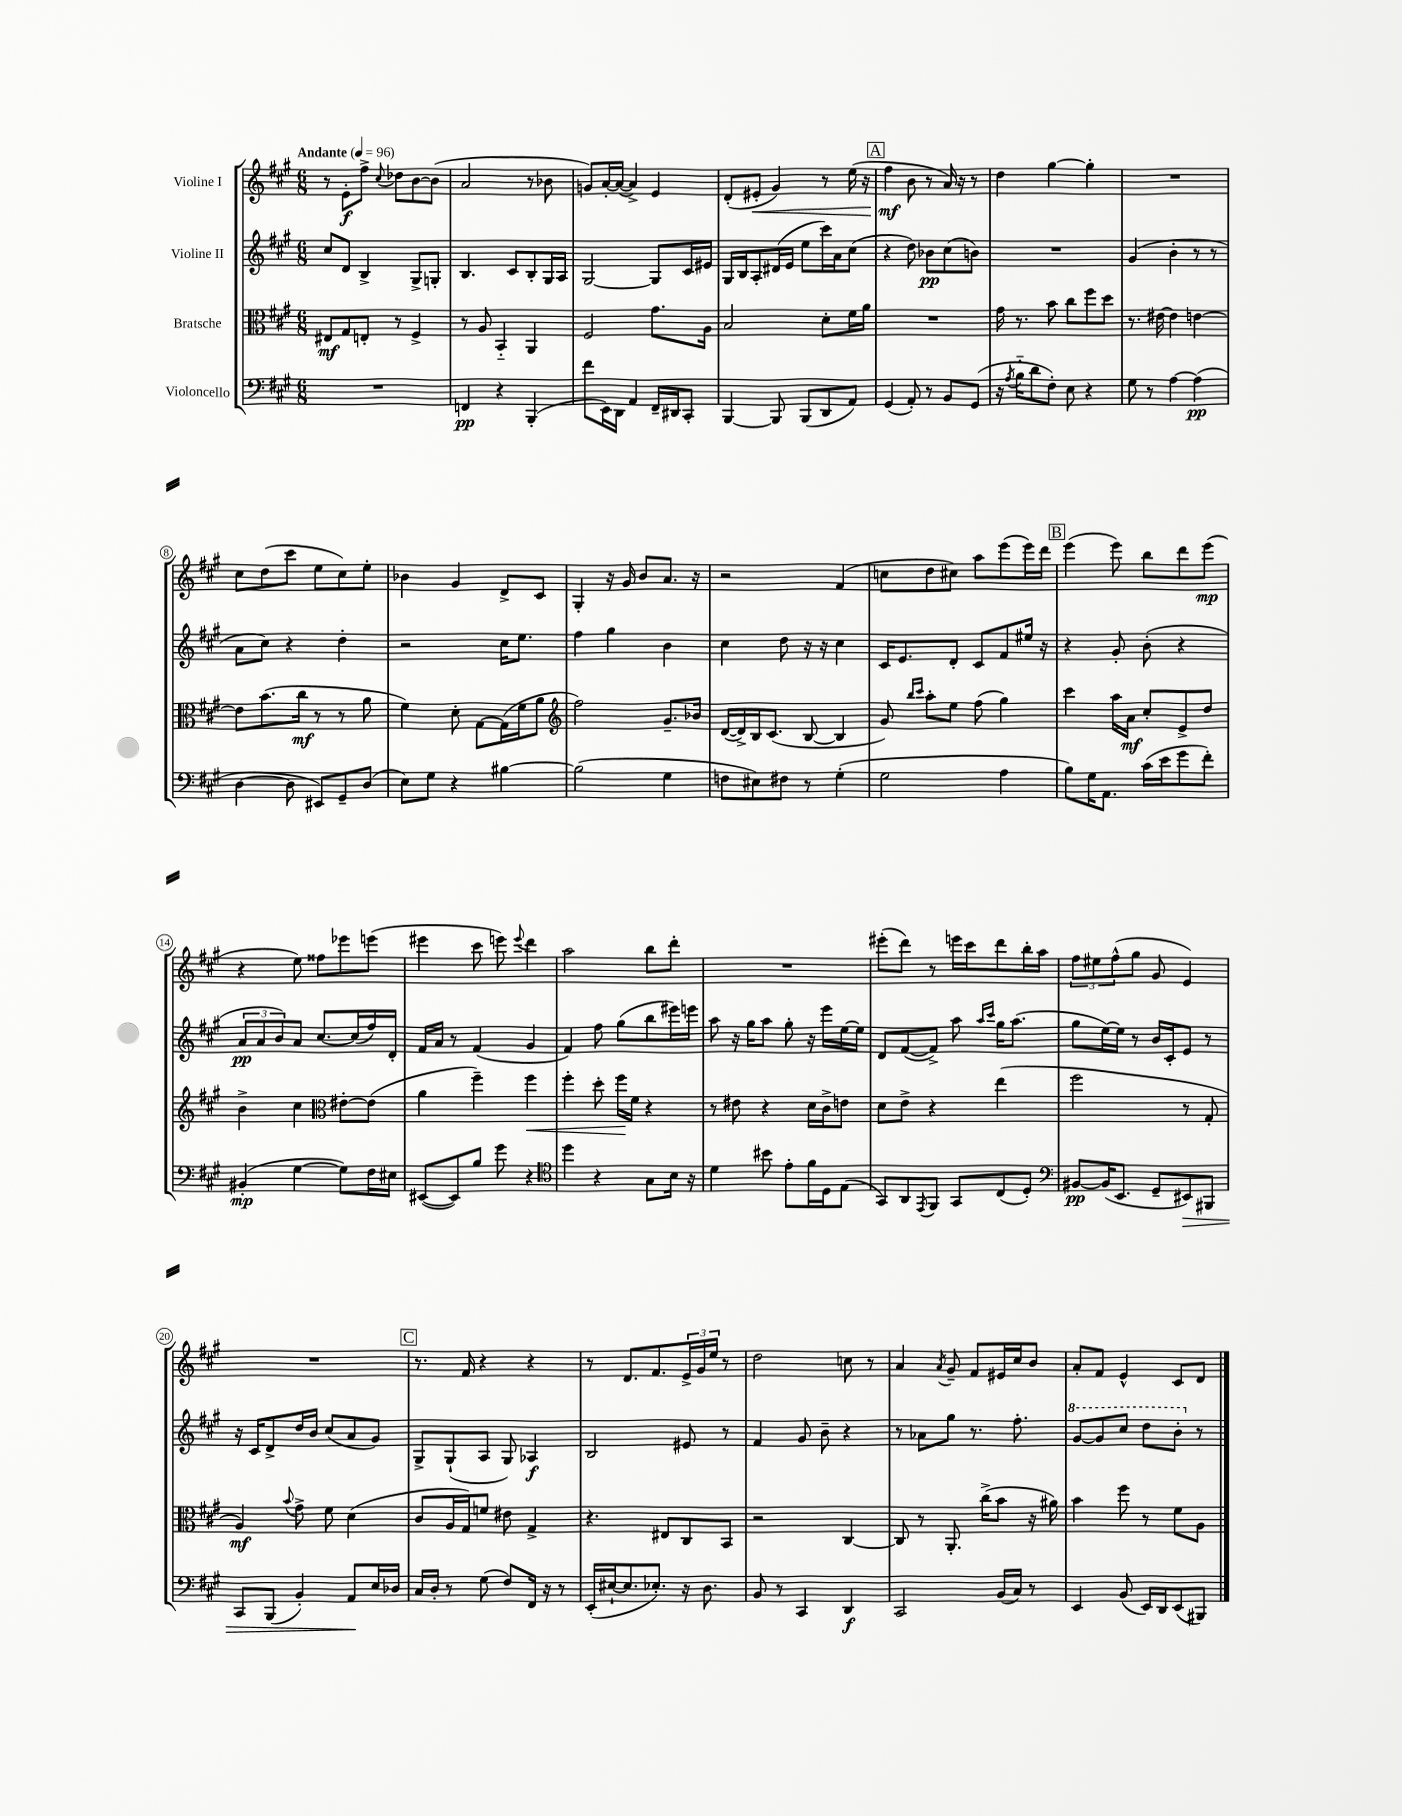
<<
\new StaffGroup <<
\new Staff = "s0" \with { instrumentName = "Violine I" } {
    \clef treble \key a \major \numericTimeSignature \time 6/8 \tempo "Andante" 4 = 96
    r8 e'8-.\f fis''8-> \appoggiatura { cis''8 } des''8 b'8~ b'8( |
    a'2 r8 bes'8 |
    g'8) a'16~-. a'16~( a'4->) e'4 |
    d'8-.( eis'8-.\< gis'4) r8 e''16( r16 |
    \mark \markup { \box "A" } fis''4\mf\! b'8 r8 a'16) r16 r8 |
    d''4 gis''4~ gis''4-. |
    R2. |
    cis''8 d''8( cis'''8 e''8 cis''8) e''8-. |
    bes'4 gis'4 d'8-> cis'8 |
    gis4-. r16 gis'16 b'8 a'8. r16 |
    r2 fis'4( |
    c''8 d''8 cis''8) a''8 e'''8( e'''16) d'''16 |
    \mark \markup { \box "B" } e'''4( e'''8) b''8 d'''8 e'''8\mp( |
    r4 e''8) fisis''8 ees'''8 e'''8( |
    eis'''4 cis'''8 e'''8) \appoggiatura { e'''8 } d'''4 |
    a''2 b''8 d'''8-. |
    R2. |
    eis'''8-.( d'''8) r8 e'''16 cis'''16 d'''8 b''16-. a''16 |
    \tuplet 3/2 { fis''8 eis''8 fis''8-^( } gis''8 gis'8 e'4) |
    R2. |
    \mark \markup { \box "C" } r8. fis'16 r4 r4 |
    r8 d'8. fis'8. \tuplet 3/2 { e'16-> gis'16 e''16 } r8 |
    d''2 c''8 r8 |
    a'4 \acciaccatura { a'8 } gis'8-- fis'8 eis'16 cis''16 b'8 |
    a'8-. fis'8 e'4-^ cis'8 d'8 \bar "|." |
}
\new Staff = "s1" \with { instrumentName = "Violine II" } {
    \clef treble \key a \major \numericTimeSignature \time 6/8
    cis''8 d'8 b4-> gis8-> g8-. |
    b4. cis'8 b8-. gis16 a16 |
    gis2~ gis8 cis'16 eis'16 |
    gis16 b16 a8-. dis'16( e'16 e''8 cis'''16) a'16 cis''8( |
    \mark \markup { \box "A" } r4 d''8) bes'8\pp cis''8( b'8) |
    R2. |
    gis'4( b'4-. r8 r8 |
    a'8 cis''8) r4 d''4-. |
    r2 cis''16 e''8. |
    fis''4 gis''4 b'4 |
    cis''4 d''8 r16 r16 cis''4 |
    cis'16 e'8. d'8-. cis'8 fis'8 eis''16 r16 |
    \mark \markup { \box "B" } r4 gis'8-. b'8-.( r4 |
    \tuplet 3/2 { a'8\pp a'8 b'8) } a'8 cis''8.~ cis''16( fis''16) d'16-. |
    fis'16 a'16 r8 fis'4( gis'4 |
    fis'4) fis''8 gis''8( b''8 eis'''16) e'''16 |
    a''8 r16 gis''16 a''8 gis''8-. r16 e'''16 e''16~ e''16 |
    d'8 fis'8~( fis'8->) a''8 \grace { a''16 cis'''16 } gis''16 a''8.( |
    gis''8 e''16~) e''16 r8 b'16 cis'16-. e'8 r8 |
    r16 cis'16 d'8-> d''16 b'16 cis''8( a'8 gis'8) |
    \mark \markup { \box "C" } gis8-> gis8-!( a8 gis8) aes4\f |
    b2 eis'8 r8 |
    fis'4 gis'8 b'8-- r4 |
    r8 aes'8 gis''8 r8. fis''8.-. |
    \ottava #1 gis''8~ gis''8 cis'''8 d'''8 b''8-. \ottava #0 r8 \bar "|." |
}
\new Staff = "s2" \with { instrumentName = "Bratsche" } {
    \clef alto \key a \major \numericTimeSignature \time 6/8
    eis8\mf gis8 e8-. r8 fis4-> |
    r8 a8 b,4-_ a,4 |
    fis2 gis'8. a16 |
    b2 d'8-. fis'16 a'16 |
    \mark \markup { \box "A" } R2. |
    gis'16 r8. b'8 cis''8 fis''8 d''8 |
    r8. eis'16~ eis'4 e'4~ |
    e'8 b'8.( cis''16\mf r8 r8 a'8 |
    fis'4) d'8-. gis8~ gis16( fis'16 a'8 |
    \clef treble fis''2) gis'8.-- bes'16 |
    d'16~( d'16->) b16 cis'8.( b8~ b4 |
    gis'8) \grace { b''16 cis'''16 } a''8-. e''8 fis''8( gis''4) |
    \mark \markup { \box "B" } cis'''4 a''16 a'16\mf cis''8-. e'8-> d''8 |
    b'4-> cis''4 \clef alto eis'8~-. eis'8( |
    a'4 fis''4--) fis''4\< |
    fis''4-. d''8-. fis''16\! fis'16 r4 |
    r8 eis'8 r4 d'16 cis'16-> e'8 |
    d'8 e'8-> r4 e''4( |
    fis''2 r8 gis8-. |
    a4\mf) \appoggiatura { b'8 } gis'8-> fis'8 d'4( |
    \mark \markup { \box "C" } cis'8 a16 gis16) f'8 eis'8 gis4-> |
    r4. eis8 cis8 b,8 |
    r2 cis4~ |
    cis8 r8 a,8.-. cis''16->( b'8 r16 ais'16) |
    b'4 fis''8 r8 fis'8 a8 \bar "|." |
}
\new Staff = "s3" \with { instrumentName = "Violoncello" } {
    \clef bass \key a \major \numericTimeSignature \time 6/8
    R2. |
    f,4\pp r4 b,,4-.( |
    fis'8 e,16) d,16 a,4 fis,16-- dis,16 cis,8-. |
    b,,4~ b,,8 b,,8( d,8 a,8) |
    \mark \markup { \box "A" } gis,4( a,8-.) r8 b,8 gis,8( |
    r16 \acciaccatura { a8 } b16-_ d'8 fis8-.) e8 r4 |
    gis8 r8 a4~ a4\pp( |
    d4~ d8 eis,8) gis,8-- d8( |
    e8) gis8 r4 bis4~ |
    bis2( gis4 |
    f8 eis8) fis8 r8 gis4-.( |
    gis2 a4 |
    \mark \markup { \box "B" } b8) gis16 a,8. cis'16( e'16 gis'8 fis'8-.) |
    bis,4-.\mp( gis4~ gis8) fis16 eis16 |
    eis,8~( eis,8) b8 gis'8 r4 |
    \clef tenor d''4 r4 gis8 b16 r16 |
    d'4 bis'8 e'8-. fis'16 d16 e8( |
    gis,8) a,8 \acciaccatura { e,8 } fis,8 gis,8 cis8( d8-.) |
    \clef bass bis,8~\pp bis,16( e,8. gis,8-- eis,8\>) bis,,8 |
    cis,8 b,,8( b,4-.) a,8\! e16 des16 |
    \mark \markup { \box "C" } cis16 d16-. r8 gis8( fis8) fis,16 r16 r8 |
    e,16-.( eis16~-! eis8. ees8.-.) r16 d8. |
    b,8 r8 cis,4 d,4\f |
    cis,2 b,16( cis16) r8 |
    e,4 b,8( e,16) d,16 e,8( bis,,8) \bar "|." |
}
>>
>>
\layout { \context { \Score \override BarNumber.stencil = #(make-stencil-circler 0.1 0.3 ly:text-interface::print) } }
